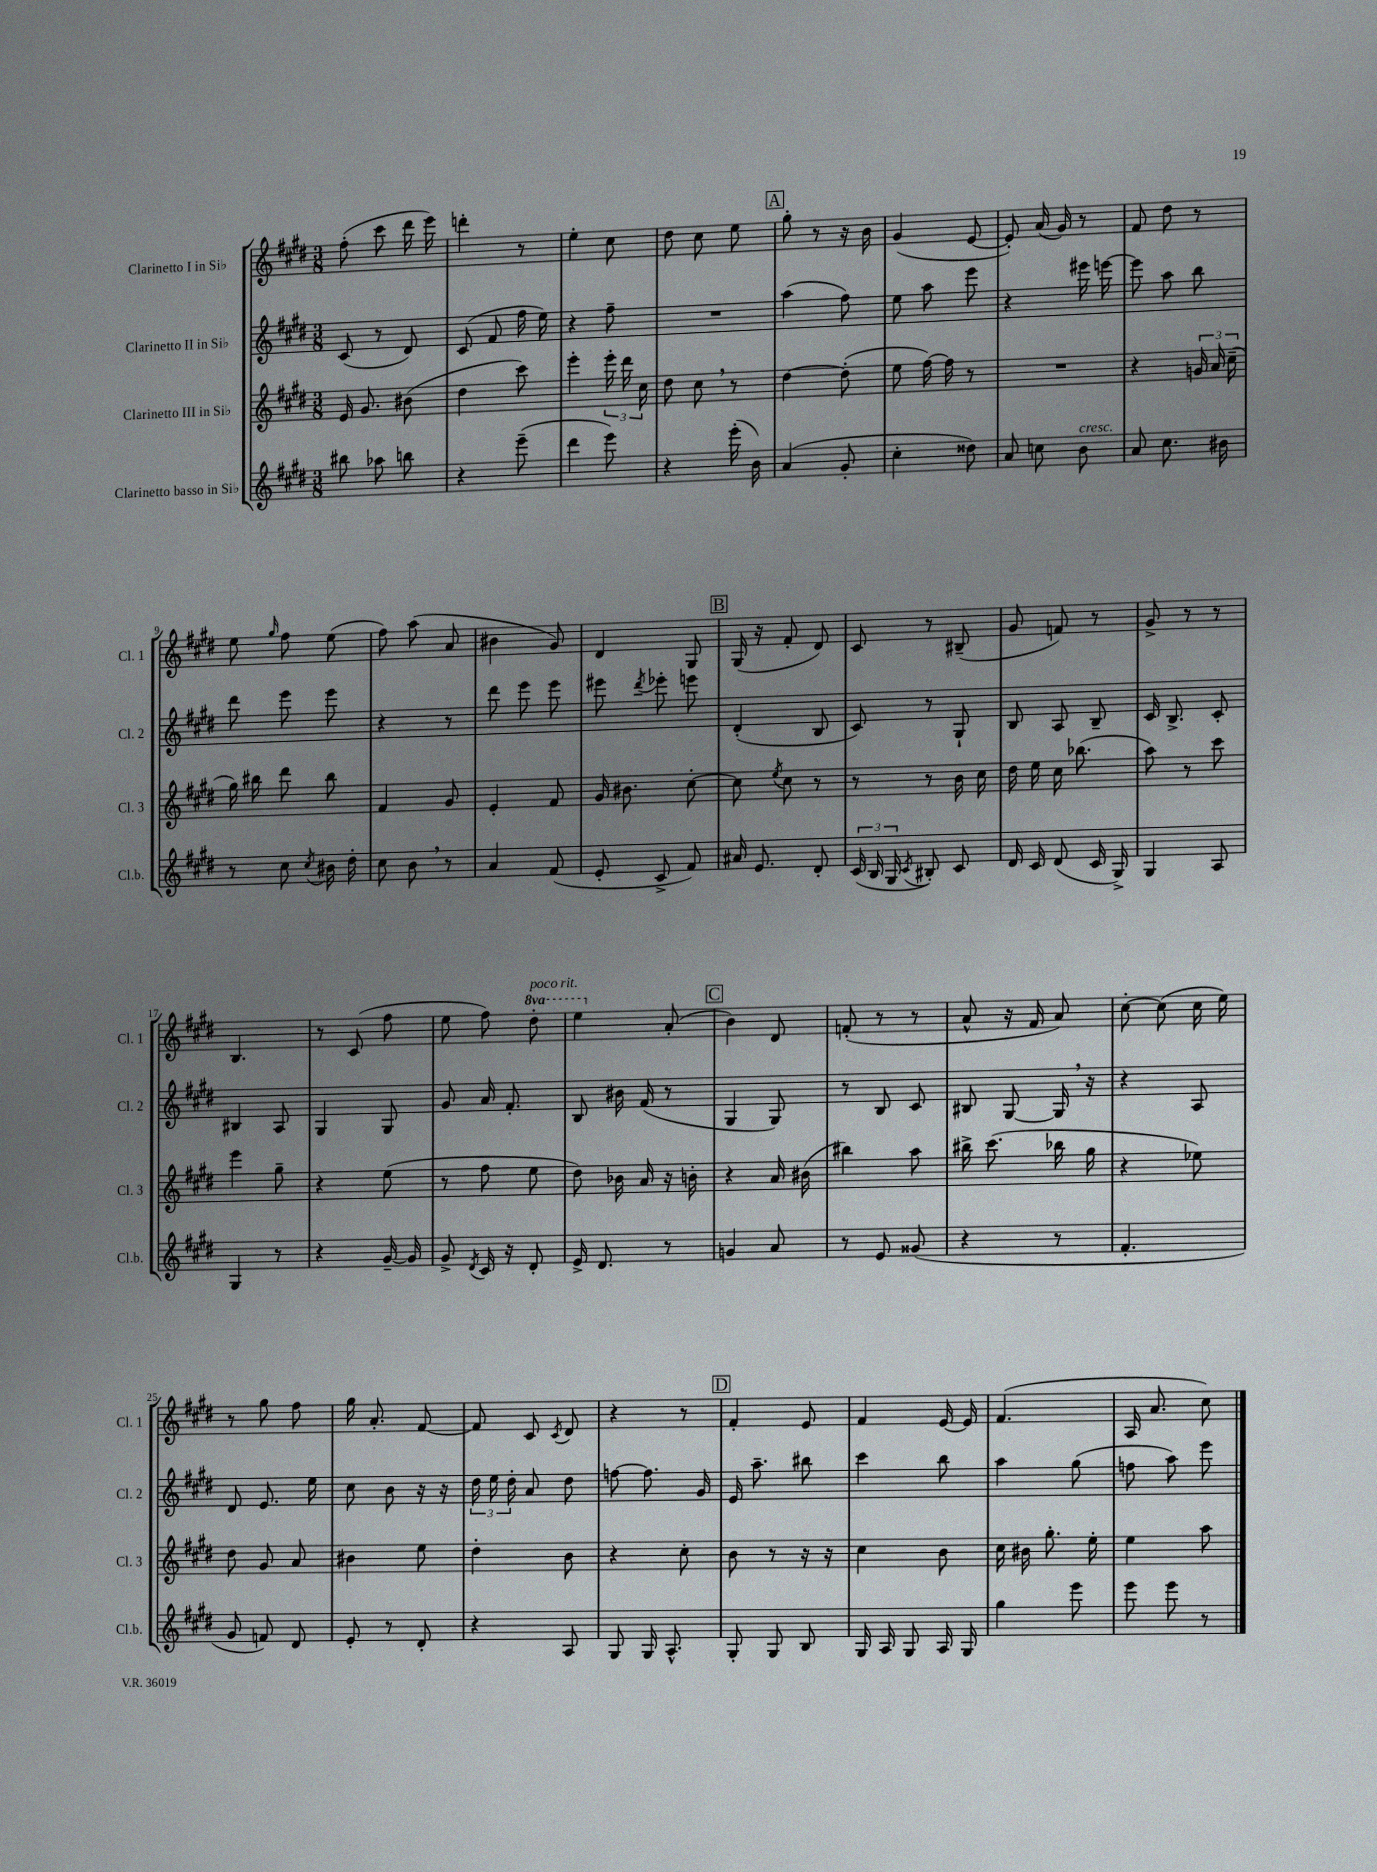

**kern	**kern	**kern	**kern
*part4	*part3	*part2	*part1
*staff4	*staff3	*staff2	*staff1
*I"Clarinetto basso in Si♭	*I"Clarinetto III in Si♭	*I"Clarinetto II in Si♭	*I"Clarinetto I in Si♭
*I'Cl.b.	*I'Cl. 3	*I'Cl. 2	*I'Cl. 1
*clefG2	*clefG2	*clefG2	*clefG2
*k[f#c#g#d#]	*k[f#c#g#d#]	*k[f#c#g#d#]	*k[f#c#g#d#]
*M3/8	*M3/8	*M3/8	*M3/8
=1	=1	=1	=1
8bb#X\	16e/	(8c#/	(8ff#'\
.	8.g#/	.	.
8aa-X\	.	8r	8ccc#\
8bbn\	(8b#X\	8d#/)	16ddd#\
.	.	.	16eee\)
=2	=2	=2	=2
4r	4dd#\	(8c#/	4dddn'\
.	.	8f#/	.
(8eee~\	8ccc#\)	16ff#\	8r
.	.	16ee\)	.
=3	=3	=3	=3
4ddd#\	4eee'\	4r	4ee'\
8eee\)	24eee'\	8ff#~\	8cc#\
.	24ddd#\	.	.
.	24cc#\	.	.
=4	=4	=4	=4
4r	8dd#\	4.r	8dd#\
.	8cc#,\	.	8cc#\
(16eee'\	8r	.	8ee\
16b\)	.	.	.
!!LO:REH:place=s1:t=A
=5	=5	=5	=5
(4a/	[4dd#\	(4aa\	8gg#'\
.	.	.	8r
8g#'/	(8dd#'\]	8ff#\)	16r
.	.	.	16b\
=6	=6	=6	=6
4cc#'\	8ee\	8ee\	(4g#/
.	[16ff#\)	8aa\	.
.	16ff#\]	.	.
8dd##X\)	8r	8eee\	[8e/
=7	=7	=7	=7
8a/	4.r	4r	8e'/])
8ccn\	.	.	(16a/
.	.	.	16g#/)
!LO:TX:a:i:t=cresc.	!	!	!
8b\	.	16eee#X\	8r
.	.	[16eeen\	.
=8	=8	=8	=8
8a/	4r	8eee\]	8f#/
8.cc#\	.	8aa\	8dd#\
.	24gn/	8bb\	8r
.	24a/	.	.
16b#X\	.	.	.
.	(24cc#~\	.	.
!!LO:LB:g=z
=9	=9	=9	=9
8r	16gg#\)	8ddd#\	8ee\
.	16bb#X\	.	.
.	.	.	16qqgg#/
8cc#\	8ddd#\	8eee\	8ff#\
8qcc#/	.	.	.
16b#X\	8bb#\	8eee\	(8ee\
16dd#'\	.	.	.
=10	=10	=10	=10
8cc#\	4f#/	4r	8ff#\)
8b,\	.	.	(8aa\
8r	8g#/	8r	8a/
=11	=11	=11	=11
4a/	4e'/	8ddd#\	4b#X\
.	.	8eee\	.
(8f#/	8f#/	8eee\	8g#/)
=12	=12	=12	=12
8e'/	16g#/	8eee#X\	4d#/
.	8.b#X\	.	.
.	.	8qddd#/	.
8c#^/	.	8eee-X'\	.
8f#/)	[8cc#'\	8eeen\	8G#/
!!LO:REH:place=s1:t=B
=13	=13	=13	=13
16a#X/	8cc#\]	(4d#'/	(16G#/
8.e/	.	.	16r
.	8qee/	.	.
.	8cc#\	.	8f#'/
8d#'/	8r	8B/	8d#/)
=14	=14	=14	=14
(24c#/	8r	8c#/)	8c#/
24B/	.	.	.
24G#/	.	.	.
8qc#/	.	.	.
8B#X'/)	8r	8r	8r
8c#/	16b\	8G#`/	(8B#X~/
.	16cc#\	.	.
=15	=15	=15	=15
16d#/	16dd#\	8B/	8g#/
16c#/	16ee\	.	.
(8d#/	16cc#\	8A/	8fn/)
.	(8.bb-X\	.	.
16c#/	.	8B~/	8r
16G#^/)	.	.	.
=16	=16	=16	=16
4G#/	8aa\)	16c#/	8g#^/
.	.	8.B^/	.
.	8r	.	8r
8A/	8ccc#\	8c#'/	8r
!!LO:LB:g=z
=17	=17	=17	=17
4G#/	4eee\	4B#X/	4.B/
8r	8gg#~\	8A/	.
=18	=18	=18	=18
4r	4r	4G#/	8r
.	.	.	(8c#/
[16g#~/	(8ee\	8G#/	8ff#\
16g#/]	.	.	.
=19	=19	=19	=19
8g#^/	8r	8g#/	8ee\
8qd#/	.	.	.
16c#/	8ff#\	16a/	8ff#\)
16r	.	8.f#'/	.
*	*	*	*8va
!	!	!	!LO:TX:a:i:t=poco rit.
8d#'/	8ee\	.	8ddd#'\
=20	=20	=20	=20
16e^/	8dd#\)	8B/	4eee\
8.d#/	.	.	.
.	16b-X\	16b#X\	.
.	16a/	(16f#/	.
*	*	*	*X8va
8r	16r	8r	(8a'/
.	16bn'\	.	.
!!LO:REH:place=s1:t=C
=21	=21	=21	=21
4gn/	4r	4G#/	4b\)
8a/	16a/	8G#/)	8d#/
.	(16b#X\	.	.
=22	=22	=22	=22
8r	4bb#X\)	8r	(8fn'/
8e/	.	8B/	8r
(8g##X/	8aa\	8c#/	8r
=23	=23	=23	=23
4r	16bb#X^\	8B#X/	8a^^/
.	(8.ccc#\	.	.
.	.	[8G#/	16r
.	.	.	16f#/
8r	16bb-X\	16G#,/]	8a/)
.	16gg#\	16r	.
=24	=24	=24	=24
4.f#'/	4r	4r	[8cc#'\
.	.	.	(8cc#\]
.	8ee-X\)	8A/	16cc#\
.	.	.	16ee\)
!!LO:LB:g=z
=25	=25	=25	=25
8g#/	8dd#\	8d#/	8r
8fn/)	8g#/	8.e/	8gg#\
8d#/	8a/	.	8ff#\
.	.	16ee\	.
=26	=26	=26	=26
8e'/	4b#X\	8cc#\	16gg#\
.	.	.	8.a'/
8r	.	8b\	.
8d#'/	8ee\	16r	[8f#/
.	.	16r	.
=27	=27	=27	=27
4r	4dd#'\	24dd#\	8f#/]
.	.	24ee\	.
.	.	24dd#'\	.
.	.	8a/	8c#/
.	.	.	8qc#/
8A/	8b\	8dd#\	8d#/
=28	=28	=28	=28
8G#/	4r	[8ffn\	4r
16G#/	.	8.ff\]	.
8.A^^/	.	.	.
.	8cc#'\	.	8r
.	.	16g#/	.
!!LO:REH:place=s1:t=D
=29	=29	=29	=29
8G#'/	8b\	16e/	4f#'/
.	.	8.aa~\	.
8G#/	8r	.	.
8B/	16r	8bb#X\	8e/
.	16r	.	.
=30	=30	=30	=30
16G#/	4cc#\	4ccc#\	4f#/
16A/	.	.	.
8G#/	.	.	.
16A/	8b\	8bb\	[16e/
16G#/	.	.	16e/]
=31	=31	=31	=31
4gg#\	16cc#\	4aa\	(4.f#/
.	16b#X\	.	.
.	8.gg#'\	.	.
8eee\	.	(8gg#\	.
.	16ee'\	.	.
=32	=32	=32	=32
8eee\	4ee\	8ffn\	16A/
.	.	.	8.a/
8eee\	.	8aa\)	.
8r	8aa\	8eee\	8cc#\)
==	==	==	==
*-	*-	*-	*-
